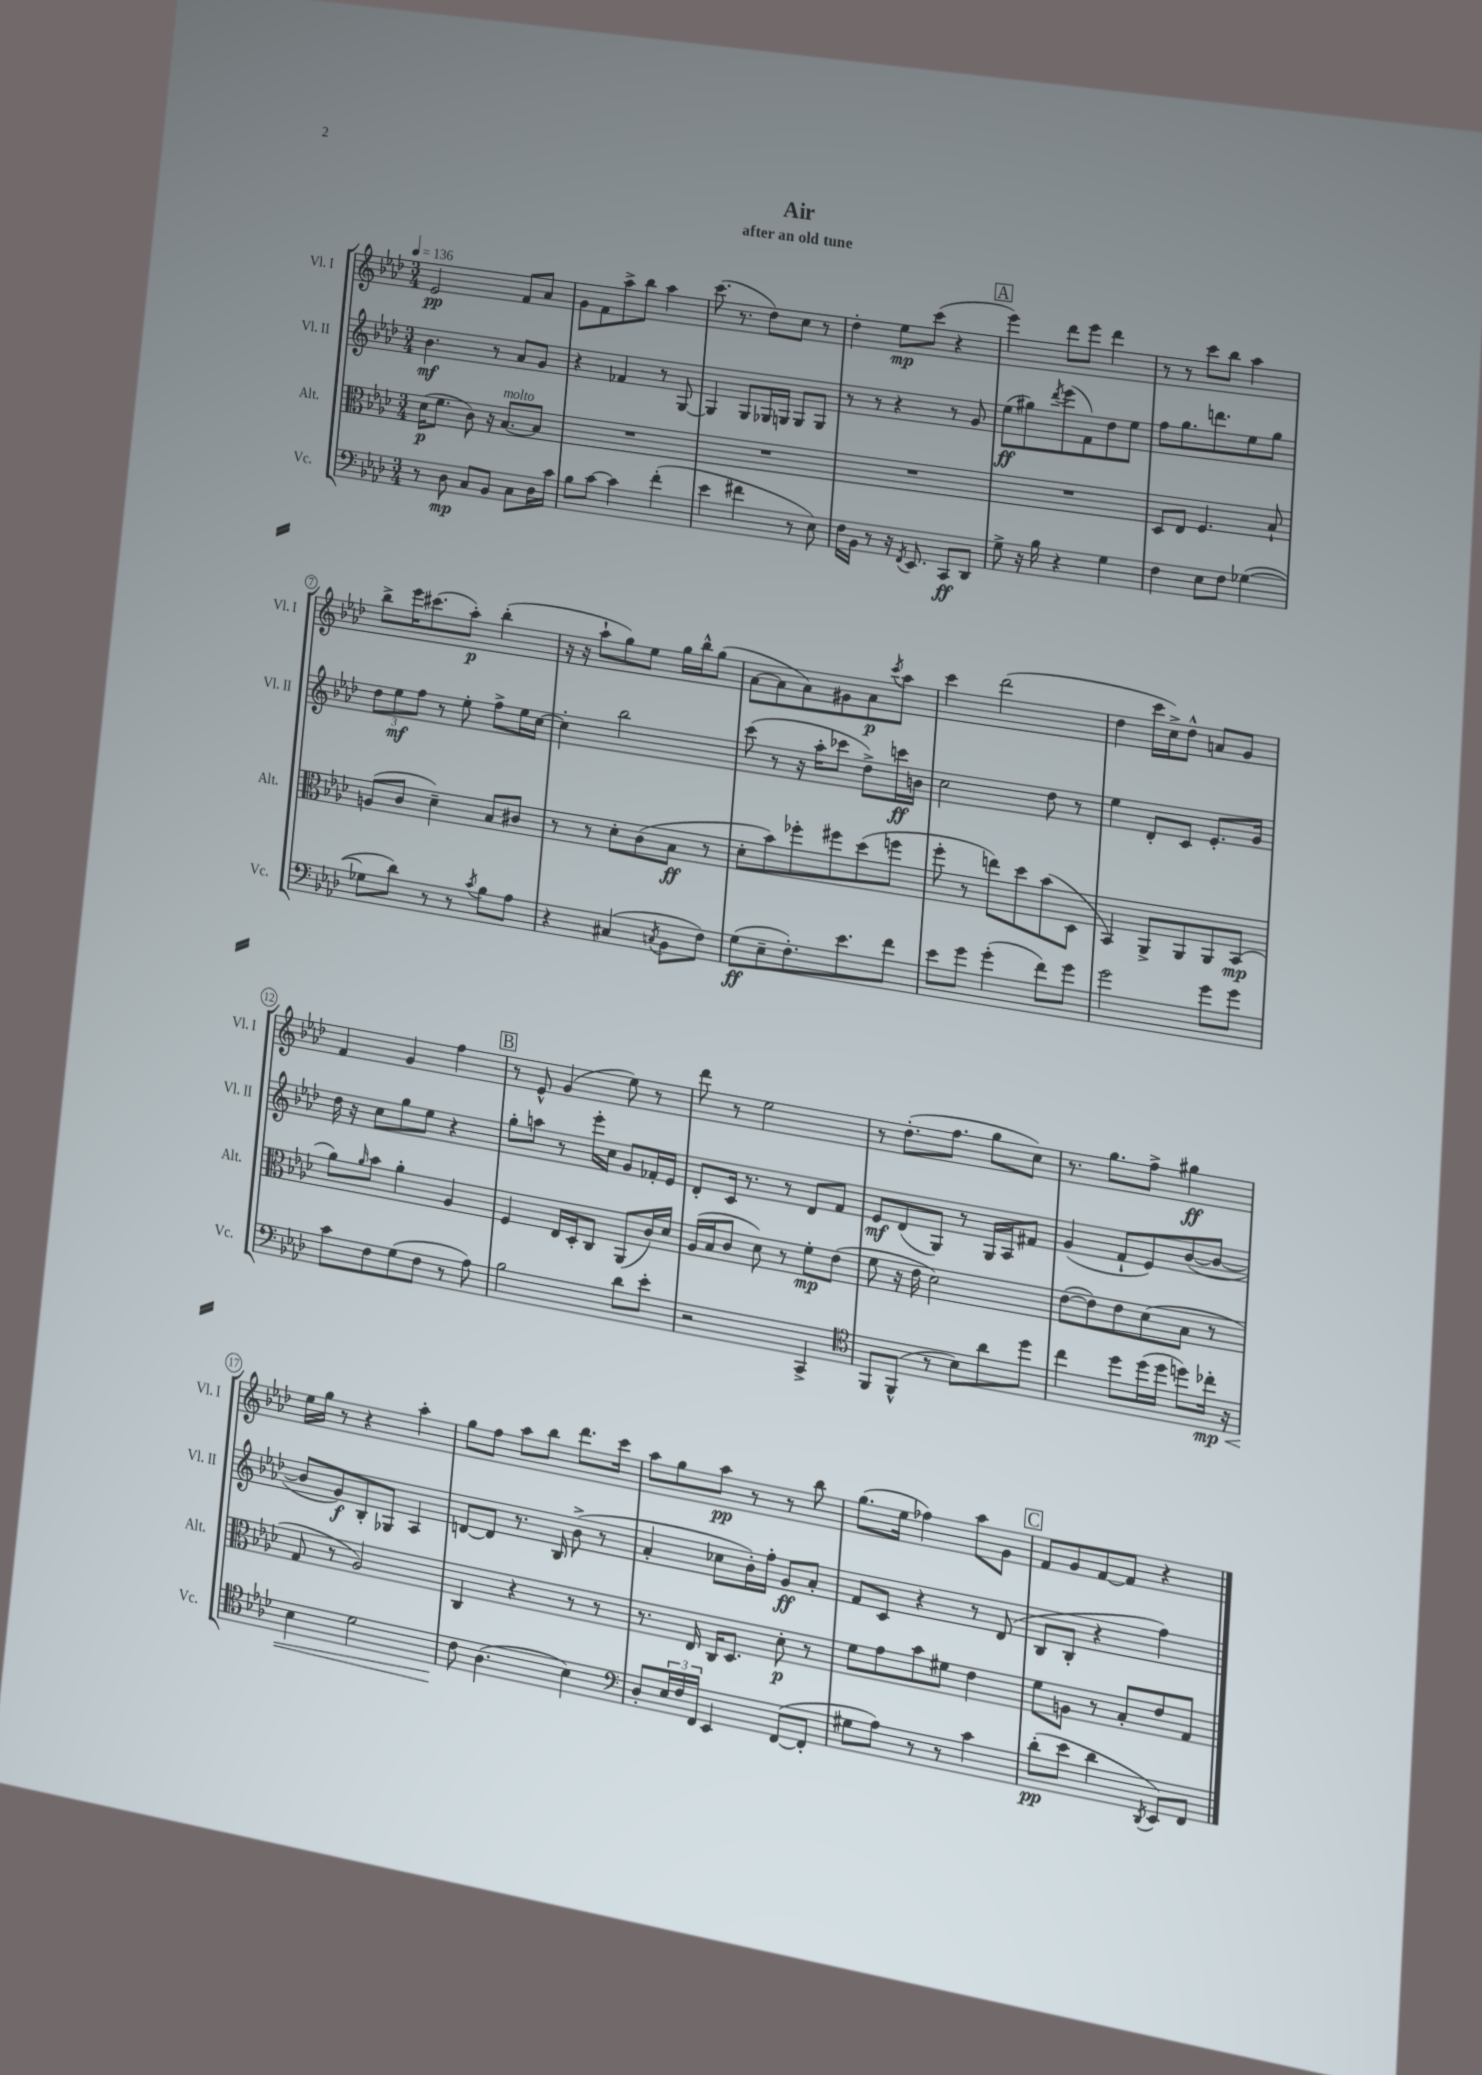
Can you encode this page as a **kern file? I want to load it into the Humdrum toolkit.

**kern	**dynam	**kern	**dynam	**kern	**dynam	**kern	**dynam
*part4	*part4	*part3	*part3	*part2	*part2	*part1	*part1
*staff4	*staff4	*staff3	*staff3	*staff2	*staff2	*staff1	*staff1
*I"Vc.	*	*I"Alt.	*	*I"Vl. II	*	*I"Vl. I	*
*I'Vc.	*	*I'Alt.	*	*I'Vl. II	*	*I'Vl. I	*
*clefF4	*	*clefC3	*	*clefG2	*	*clefG2	*
*k[b-e-a-d-]	*	*k[b-e-a-d-]	*	*k[b-e-a-d-]	*	*k[b-e-a-d-]	*
*M3/4	*	*M3/4	*	*M3/4	*	*M3/4	*
*MM136	*	*MM136	*	*MM136	*	*MM136	*
=1	=1	=1	=1	=1	=1	=1	=1
8r	.	(16d-\KL	p	4.b-\	mf	2e-/	pp
.	.	8.f\J	.	.	.	.	.
8D-\	mp	.	.	.	.	.	.
8C/L	.	8c\)	.	.	.	.	.
8BB-/J	.	16r	.	8r	.	.	.
!	!	!LO:TX:a:i:t=molto	!	!	!	!	!
.	.	[8.B-/L	.	.	.	.	.
8C\L	.	.	.	8a-/L	.	8f/L	.
16D-\L	.	8B-/J]	.	8g/J	.	8a-/J	.
16c\JJ	.	.	.	.	.	.	.
=2	=2	=2	=2	=2	=2	=2	=2
8B-\L	.	2.r	.	4r	.	8g\L	.
[8c\J	.	.	.	.	.	8f\	.
4c\]	.	.	.	4f-X/	.	8aa-^\	.
.	.	.	.	.	.	8bb-\J	.
(4f'\	.	.	.	8r	.	4aa-\	.
.	.	.	.	[8G/	.	.	.
=3	=3	=3	=3	=3	=3	=3	=3
4e-\	.	2.r	.	4G/]	.	(8.ccc\	.
.	.	.	.	.	.	8.r	.
4f#X\	.	.	.	8G/L	.	.	.
.	.	.	.	16G-X/L	.	8dd-\L)	.
.	.	.	.	16Gn/JJ	.	.	.
8r	.	.	.	8G/L	.	8cc\J	.
8E-\)	.	.	.	8G/J	.	8r	.
=4	=4	=4	=4	=4	=4	=4	=4
16F\LL	.	2.r	.	8r	.	4dd-'\	.
16BB-\JJ	.	.	.	.	.	.	.
8r	.	.	.	8r	.	.	.
16r	.	.	.	4r	.	8ee-\L	mp
8qFF/	.	.	.	.	.	.	.
8.EE-/	.	.	.	.	.	.	.
.	.	.	.	.	.	(8ccc\J	.
8CC/L	ff	.	.	8r	.	4r	.
8DD-/J	.	.	.	8g/	.	.	.
!!LO:REH:place=s1:t=A
=5	=5	=5	=5	=5	=5	=5	=5
8G^\	.	2.r	.	(8ee-\L	ff	4eee-\)	.
16r	.	.	.	8gg#X\)	.	.	.
16B-\	.	.	.	.	.	.	.
.	.	.	.	8qddd-/	.	.	.
4r	.	.	.	(8eee-\	.	8ddd-\L	.
.	.	.	.	8f\)	.	8eee-\J	.
4G\	.	.	.	8dd-\	.	4ddd-\	.
.	.	.	.	8ee-\J	.	.	.
=6	=6	=6	=6	=6	=6	=6	=6
4F\	.	8D-/L	.	8ff\L	.	8r	.
.	.	8E-/J	.	8.gg\	.	8r	.
8E-\L	.	4.F/	.	.	.	8ccc\L	.
.	.	.	.	8.dddn\	.	.	.
8F\J	.	.	.	.	.	8bb-\J	.
([4G-X\	.	.	.	8ee-\	.	4aa-\	.
.	.	8B-`/	.	8gg\J	.	.	.
!!LO:LB:g=z
=7	=7	=7	=7	=7	=7	=7	=7
8G-X\L]	.	(8An/L	.	12dd-\L	.	8bb-^\L	.
.	.	.	.	12ee-\	mf	.	.
8d-\J)	.	8c/J	.	.	.	16eee-\K	.
.	.	.	.	12ff\J	.	.	.
.	.	.	.	.	.	(8.ccc#X\	.
8r	.	4d-~\)	.	8r	.	.	.
8r	.	.	.	8ee-'\	.	8aa-'\J)	p
8qc/	.	.	.	.	.	.	.
8B-\L	.	8B-/L	.	8ff^\L	.	(4bb-'\	.
8A-\J	.	8c#X/J	.	16ee-\L	.	.	.
.	.	.	.	[16cc\JJ	.	.	.
=8	=8	=8	=8	=8	=8	=8	=8
4r	.	8r	.	4cc'\]	.	16r	.
.	.	.	.	.	.	16r	.
.	.	8r	.	.	.	8aa-`\L	.
(4C#X/	.	8d-'\L	.	2bb-\	.	8gg\)	.
.	.	(8c\	.	.	.	8ee-\J	.
8qCn/	.	.	.	.	.	.	.
8BB-\L	.	8B-\J	ff	.	.	16gg\LL	.
.	.	.	.	.	.	16bb-^^\J	.
8F\J)	.	8r	.	.	.	(8gg\J	.
=9	=9	=9	=9	=9	=9	=9	=9
(8G\L	ff	8d-'\L	.	(8ccc\	.	[8a-\L	.
8E-~\	.	8b-\)	.	8r	.	8a-\]	.
8.F'\)	.	8ff-X'\	.	16r	.	8a-\)	.
.	.	.	.	16aa-'\KL	.	.	.
.	.	8ff#X\	.	8ccc-X\J	.	8g#X\	.
8.e-\	.	.	.	.	.	.	.
.	.	(8dd-\	.	8dd-^\L)	.	8a-\	p
.	.	.	.	.	.	8qccc/	.
8f\J	.	8ffn\J	.	16cccn\L	ff	8aa-\J	.
.	.	.	.	16bn\JJ	.	.	.
=10	=10	=10	=10	=10	=10	=10	=10
8e-\L	.	8ff'\	.	2cc\	.	4ccc\	.
8g\J	.	8r	.	.	.	.	.
(4g'\	.	8een\L)	.	.	.	(2ddd-\	.
.	.	8dd-\	.	.	.	.	.
8f\L)	.	(8b-\	.	8dd-\	.	.	.
8g\J	.	8D-\J	.	8r	.	.	.
=11	=11	=11	=11	=11	=11	=11	=11
2g\	.	4BB-/)	.	4ee-\	.	4dd-\	.
.	.	8AA-^/L	.	8d-'/L	.	16ccc\LL	.
.	.	.	.	.	.	16cc^\J)	.
.	.	8AA-/	.	8c/J	.	8dd-^^\J	.
8g\L	.	8AA-/	.	8.e-'/L	.	8an/L	.
8g\J	.	(8BB-/J	mp	.	.	8g/J	.
.	.	.	.	16g/Jk	.	.	.
!!LO:LB:g=z
=12	=12	=12	=12	=12	=12	=12	=12
8c\L	.	8a-\L)	.	16dd-\	.	4f/	.
.	.	.	.	16r	.	.	.
.	.	16qqa-/	.	.	.	.	.
8F\	.	8b-\J	.	8cc\L	.	.	.
(8G\	.	4a-'\	.	8gg\	.	4g/	.
8F\J	.	.	.	8ee-\J	.	.	.
8r	.	4A-/	.	4r	.	4ff\	.
8A-\)	.	.	.	.	.	.	.
!!LO:REH:place=s1:t=B
=13	=13	=13	=13	=13	=13	=13	=13
2B-\	.	4F/	.	8gg'\L	.	8r	.
.	.	.	.	8aan\J	.	8e-^^/	.
.	.	16E-/LL	.	8r	.	(4g/	.
.	.	16D-'/J	.	.	.	.	.
.	.	8C/J	.	16eee-'\LL	.	.	.
.	.	.	.	16cc\JJ	.	.	.
8d-\L	.	(8AA-/L	.	8g/L	.	8ee-\)	.
8e-'\J	.	16c/L)	.	16f-X'/L	.	8r	.
.	.	16d-/JJ	.	16e-/JJ	.	.	.
=14	=14	=14	=14	=14	=14	=14	=14
2r	.	(16A-/LL	.	8d-'/L	.	8ddd-\	.
.	.	16B-/J	.	.	.	.	.
.	.	8c/J	.	16c/Jk	.	8r	.
.	.	.	.	8.r	.	.	.
.	.	8d-\)	.	.	.	2ee-\	.
.	.	8r	.	8r	.	.	.
4CC^/	.	8f'\L	mp	8d-/L	.	.	.
.	.	(8e-\J	.	8f/J	.	.	.
=15	=15	=15	=15	=15	=15	=15	=15
*clefC4	*	*	*	*	*	*	*
8FF/L	.	8f\	.	8e-/L	mf	8r	.
(8FF^^/J	.	16r	.	(8d-/	.	(8.dd-'\L	.
.	.	16e-\	.	.	.	.	.
8r	.	2d-\)	.	8G/J)	.	.	.
.	.	.	.	.	.	8.ff\J	.
8B-\L)	.	.	.	8r	.	.	.
8a-\	.	.	.	16G/LL	.	8gg\L	.
.	.	.	.	16A-/J	.	.	.
8dd-\J	.	.	.	8f#X/J	.	8cc\J)	.
=16	=16	=16	=16	=16	=16	=16	=16
4cc\	.	([8e-\L	.	(4g/	.	8.r	.
.	.	8e-\])	.	.	.	.	.
.	.	.	.	.	.	8.gg\L	.
8dd-\L	.	8e-\	.	8f`/L	.	.	.
(16dd-\L	.	(8d-\	.	8e-/)	.	8ff^\J	.
16dd-\JJ	.	.	.	.	.	.	.
8ddn\L)	.	8B-\J	.	([8b-/	.	4gg#X\	ff
!	!LO:HP:b	!	!	!	!	!	!
16cc-X'\Jk	< mp	8r	.	8b-/J_	.	.	.
16r	.	.	.	.	.	.	.
!!LO:LB:g=z
=17	=17	=17	=17	=17	=17	=17	=17
4B-\	.	8G/	.	8b-/L]	.	16ee-\LL	.
.	.	.	.	.	.	16gg\JJ	.
.	.	8r	.	8g/)	f	8r	.
2d-\	.	2A-/)	.	8B-'/	.	4r	.
.	.	.	.	8G-X/J	.	.	.
.	.	.	.	4A-/	.	4aa-'\	.
=18	=18	=18	=18	=18	=18	=18	=18
8c\	.	4C/	.	[8dn/L	.	8gg\L	.
(4.A-\	[	.	.	8d/J]	.	8ff\J	.
.	.	4r	.	8.r	.	8aa-\L	.
.	.	.	.	.	.	8bb-\J	.
.	.	.	.	16B-/	.	.	.
4B-\)	.	8r	.	(8b-^\	.	8.ddd-\L	.
.	.	8r	.	8r	.	.	.
.	.	.	.	.	.	16ccc\Jk	.
=19	=19	=19	=19	=19	=19	=19	=19
*clefF4	*	*	*	*	*	*	*
8D-'/L	.	8.r	.	4a-'/	.	8aa-\L	.
24E-/L	.	.	.	.	.	8gg\	.
24F/	.	.	.	.	.	.	.
.	.	16E-/	.	.	.	.	.
24FF/JJ	.	.	.	.	.	.	.
4EE-/	.	16C/KL	.	8cc-X\L	.	8aa-\J	pp
.	.	8.D-/J	.	.	.	.	.
.	.	.	.	16b-'\L)	.	8r	.
.	.	.	.	16ff'\JJ	.	.	.
([8FF/L	.	8d-'\	p	8g/L	ff	8r	.
8FF'/J]	.	8r	.	8a-'/J	.	8bb-\	.
=20	=20	=20	=20	=20	=20	=20	=20
8G#X\L	.	8f\L	.	8f/L	.	(8.gg\L	.
8A-\J)	.	8g\	.	8c/J	.	.	.
.	.	.	.	.	.	16ee-\Jk	.
8r	.	8b-\	.	4r	.	4ff-X\)	.
8r	.	8f#X\J	.	.	.	.	.
4c\	.	4e-\	.	8r	.	8aa-\L	.
.	.	.	.	(8d-/	.	8g\J	.
!!LO:REH:place=s1:t=C
=21	=21	=21	=21	=21	=21	=21	=21
(8d-'\L	pp	8f\L	.	8B-/L	.	8f/L	.
8e-\J	.	8An\J	.	8B-'/J	.	8g/	.
4d-\	.	8r	.	4r	.	[8f/	.
.	.	8B-'/L	.	.	.	8f/J]	.
8qDD-/	.	.	.	.	.	.	.
8EE-/L)	.	8e-/	.	4ff\)	.	4r	.
8FF/J	.	8G/J	.	.	.	.	.
==	==	==	==	==	==	==	==
*-	*-	*-	*-	*-	*-	*-	*-
